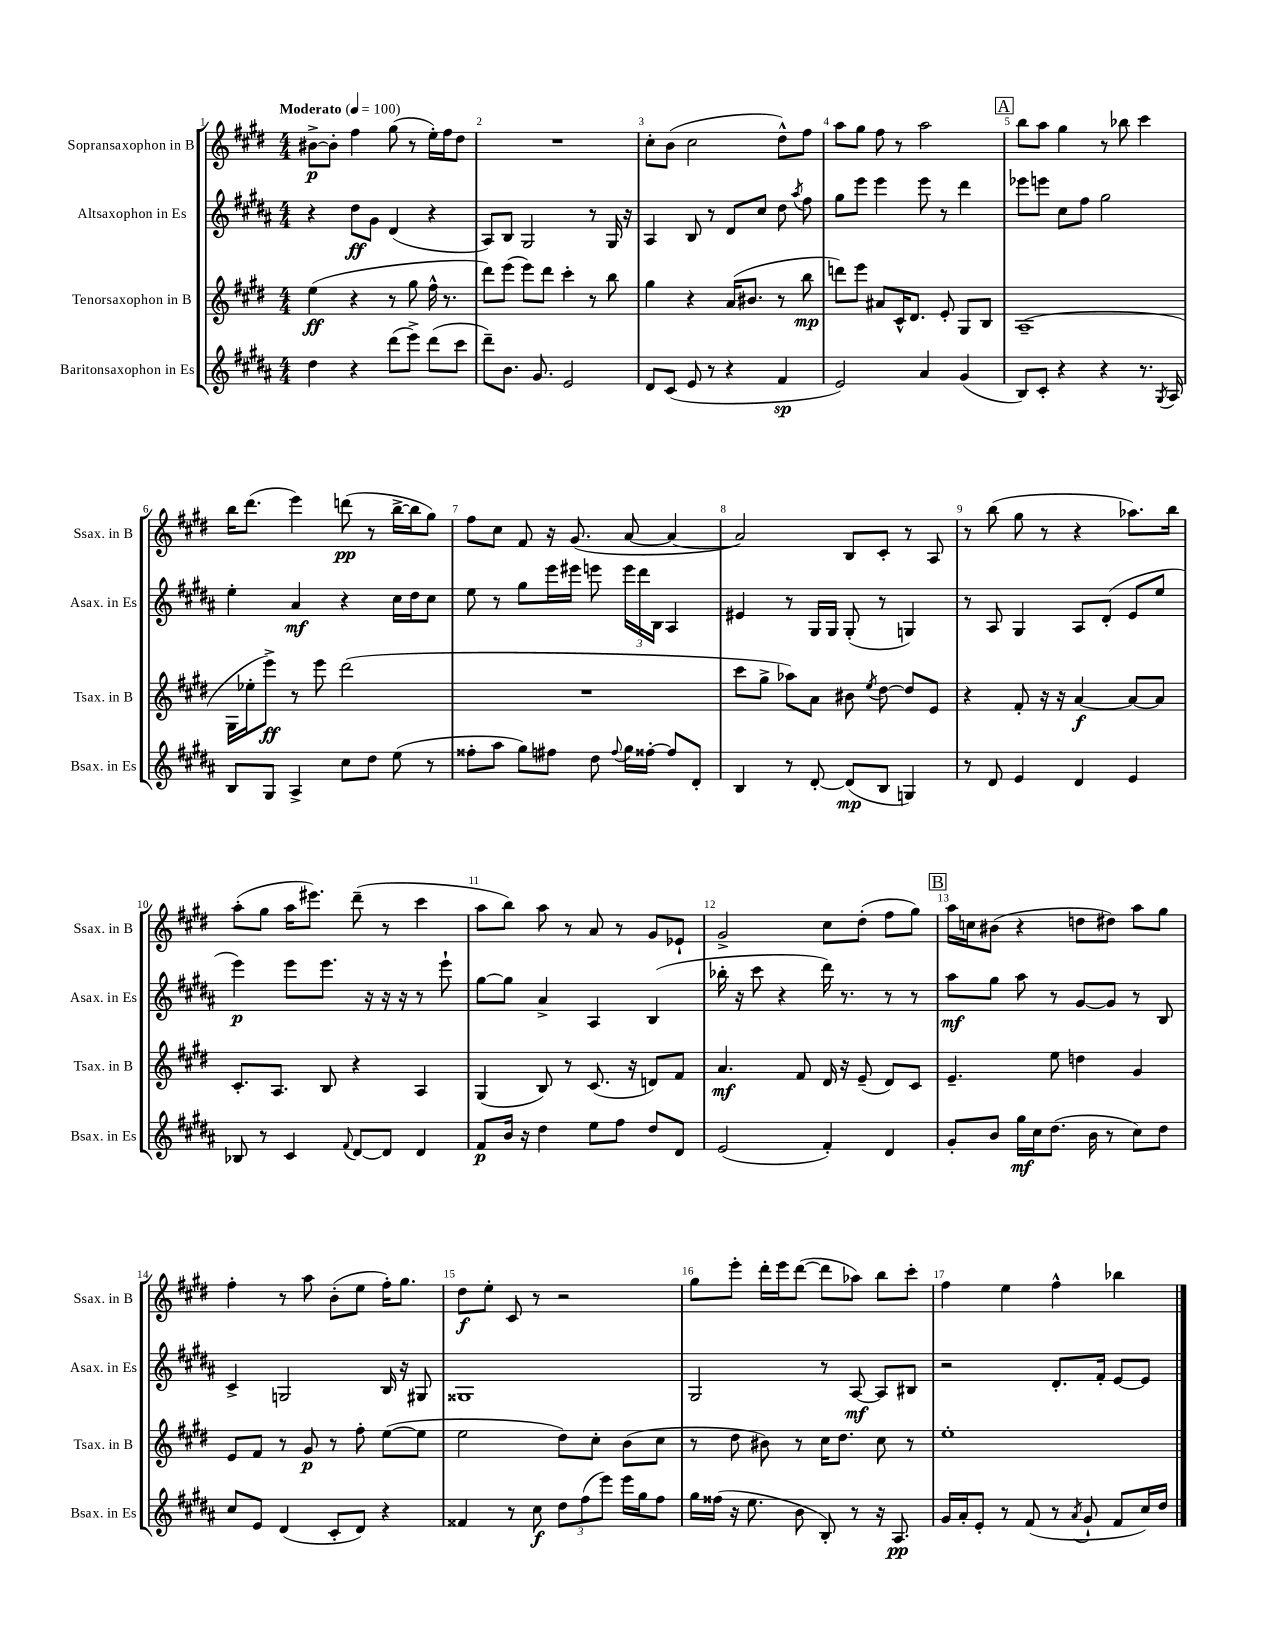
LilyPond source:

<<
\new StaffGroup <<
\new Staff = "s0" \with { instrumentName = "Sopransaxophon in B" shortInstrumentName = "Ssax. in B" } {
    \clef treble \key e \major \numericTimeSignature \time 4/4 \tempo "Moderato" 4 = 100
    \autoBeamOff bis'8[~->\p bis'8]-. fis''4 gis''8( r8 e''16[-.) fis''16 dis''8] |
    R1 |
    cis''8[-. b'8]( cis''2 dis''8[-^) fis''8] |
    a''8[ gis''8] fis''8 r8 a''2 |
    \mark \markup { \box "A" } b''8[ a''8] gis''4 r8 bes''8 cis'''4 |
    b''16[ dis'''8.]( e'''4) d'''8\pp( r8 b''16[~-> b''16 gis''8]) |
    fis''8[ cis''8] fis'8 r16 gis'8.( a'8~ a'4~ |
    a'2) b8[ cis'8]-. r8 a8 |
    r8 b''8( gis''8 r8 r4 aes''8.[) b''16] |
    a''8[-.( gis''8] a''16[ eis'''8.]) dis'''8--( r8 cis'''4 |
    a''8[ b''8]) a''8 r8 a'8 r8 gis'8[ ees'8]-! |
    gis'2-> cis''8[ dis''8]-.( fis''8[ gis''8]) |
    \mark \markup { \box "B" } a''16[ c''16 bis'8]( r4 d''8[ dis''8]) a''8[ gis''8] |
    fis''4-. r8 a''8 b'8[-.( e''8] fis''16[-.) gis''8.] |
    dis''8[\f e''8]-. cis'8 r8 r2 |
    gis''8[ e'''8]-. dis'''16[-. e'''16 dis'''8]~( dis'''8[ aes''8]) b''8[ cis'''8]-. |
    fis''4 e''4 fis''4-^ bes''4 \bar "|." |
}
\new Staff = "s1" \with { instrumentName = "Altsaxophon in Es" shortInstrumentName = "Asax. in Es" } {
    \clef treble \key b \major \numericTimeSignature \time 4/4
    \autoBeamOff r4 dis''8[\ff gis'8] dis'4( r4 |
    ais8[) b8] gis2 r8 gis16 r16 |
    ais4 b8 r8 dis'8[ cis''8] dis''8 \acciaccatura { ais''8 } fis''8 |
    gis''8[ e'''8] e'''4 e'''8 r8 dis'''4 |
    \mark \markup { \box "A" } ees'''8[ e'''8] cis''8[ fis''8] gis''2 |
    e''4-. ais'4\mf r4 cis''16[ dis''16 cis''8] |
    e''8 r8 gis''8[ e'''16 eis'''16] e'''8 \tuplet 3/2 { e'''16[ dis'''16 b16] } ais4 |
    eis'4 r8 gis16[ gis16] gis8-.( r8 g4) |
    r8 ais8 gis4 ais8[ dis'8]-.( e'8[ e''8] |
    e'''4\p) e'''8[ e'''8.] r16 r16 r16 r8 e'''8-! |
    gis''8[~ gis''8] ais'4-> ais4 b4( |
    bes''16-. r16 cis'''8 r4 dis'''16) r8. r8 r8 |
    \mark \markup { \box "B" } ais''8[\mf gis''8] ais''8 r8 gis'8[~ gis'8] r8 b8 |
    cis'4-> g2 b16 r16 gis8 |
    gisis1 |
    gis2 r8 ais8~\mf ais8[ bis8] |
    r2 dis'8.[-. fis'16]-. e'8[~ e'8] \bar "|." |
}
\new Staff = "s2" \with { instrumentName = "Tenorsaxophon in B" shortInstrumentName = "Tsax. in B" } {
    \clef treble \key e \major \numericTimeSignature \time 4/4
    \autoBeamOff e''4\ff( r4 r8 gis''8 fis''16-^ r8. |
    dis'''8[) e'''8]( e'''8[) dis'''8] cis'''4-. r8 b''8 |
    gis''4 r4 a'16[( bis'8.] r8 b''8\mp |
    d'''8[) e'''8] ais'8[ cis'16-^ dis'8.] e'8-. gis8[ b8] |
    \mark \markup { \box "A" } a1--( |
    gis16[ ees''16-. e'''8]->\ff) r8 e'''8 dis'''2( |
    R1 |
    cis'''8[ gis''8]-> aes''8[) a'8] bis'8 \acciaccatura { e''8 } dis''8~ dis''8[ e'8] |
    r4 fis'8-. r16 r16 a'4~\f a'8[~ a'8] |
    cis'8.[-. a8.] b8 r4 a4 |
    gis4( b8) r8 cis'8.( r16 d'8[) fis'8] |
    a'4.\mf fis'8 dis'16 r16 e'8--( dis'8[) cis'8] |
    \mark \markup { \box "B" } e'4.-- e''8 d''4 gis'4 |
    e'8[ fis'8] r8 gis'8\p r8 fis''8-. e''8[~( e''8] |
    e''2 dis''8[) cis''8]-. b'8[( cis''8] |
    r8 dis''8 bis'8) r8 cis''16[ dis''8.] cis''8 r8 |
    e''1-. \bar "|." |
}
\new Staff = "s3" \with { instrumentName = "Baritonsaxophon in Es" shortInstrumentName = "Bsax. in Es" } {
    \clef treble \key b \major \numericTimeSignature \time 4/4
    \autoBeamOff dis''4 r4 dis'''8[( e'''8]->) dis'''8[( cis'''8] |
    dis'''8[--) b'8.] gis'8. e'2 |
    dis'8[ cis'8]( e'8 r8 r4 fis'4\sp |
    e'2) ais'4 gis'4( |
    \mark \markup { \box "A" } b8[) cis'8]-. r4 r4 r8. \acciaccatura { gis8 } ais16 |
    b8[ gis8] ais4-> cis''8[ dis''8] e''8( r8 |
    fisis''8[-. ais''8] gis''8[) fis''8] dis''8 \appoggiatura { fis''8 } gis''16[ fisis''16]~-. fisis''8[ dis'8]-. |
    b4 r8 dis'8~-. dis'8[\mp( b8] g4) |
    r8 dis'8 e'4 dis'4 e'4 |
    bes8 r8 cis'4 \appoggiatura { fis'8 } dis'8[~ dis'8] dis'4 |
    fis'8[\p b'16] r16 dis''4 e''8[ fis''8] dis''8[ dis'8] |
    e'2( fis'4-.) dis'4 |
    \mark \markup { \box "B" } gis'8[-. b'8] gis''16[\mf cis''16 dis''8.]( b'16 r8 cis''8[) dis''8] |
    cis''8[ e'8] dis'4( cis'8[-. dis'8]) r4 |
    fisis'4 r8 cis''8\f \tuplet 3/2 { dis''8[ fis''8( e'''8]) } e'''16[ gis''16 fis''8] |
    gis''16[ fisis''16]( r16 e''8. b'8 b8-.) r8 r16 ais8.\pp |
    gis'16[ ais'16-. e'8]-. r8 fis'8( r8 \acciaccatura { ais'8 } gis'8-! fis'8[ cis''16) dis''16] \bar "|." |
}
>>
>>
\layout { \context { \Score \override BarNumber.break-visibility = ##(#f #t #t) barNumberVisibility = #all-bar-numbers-visible } }
